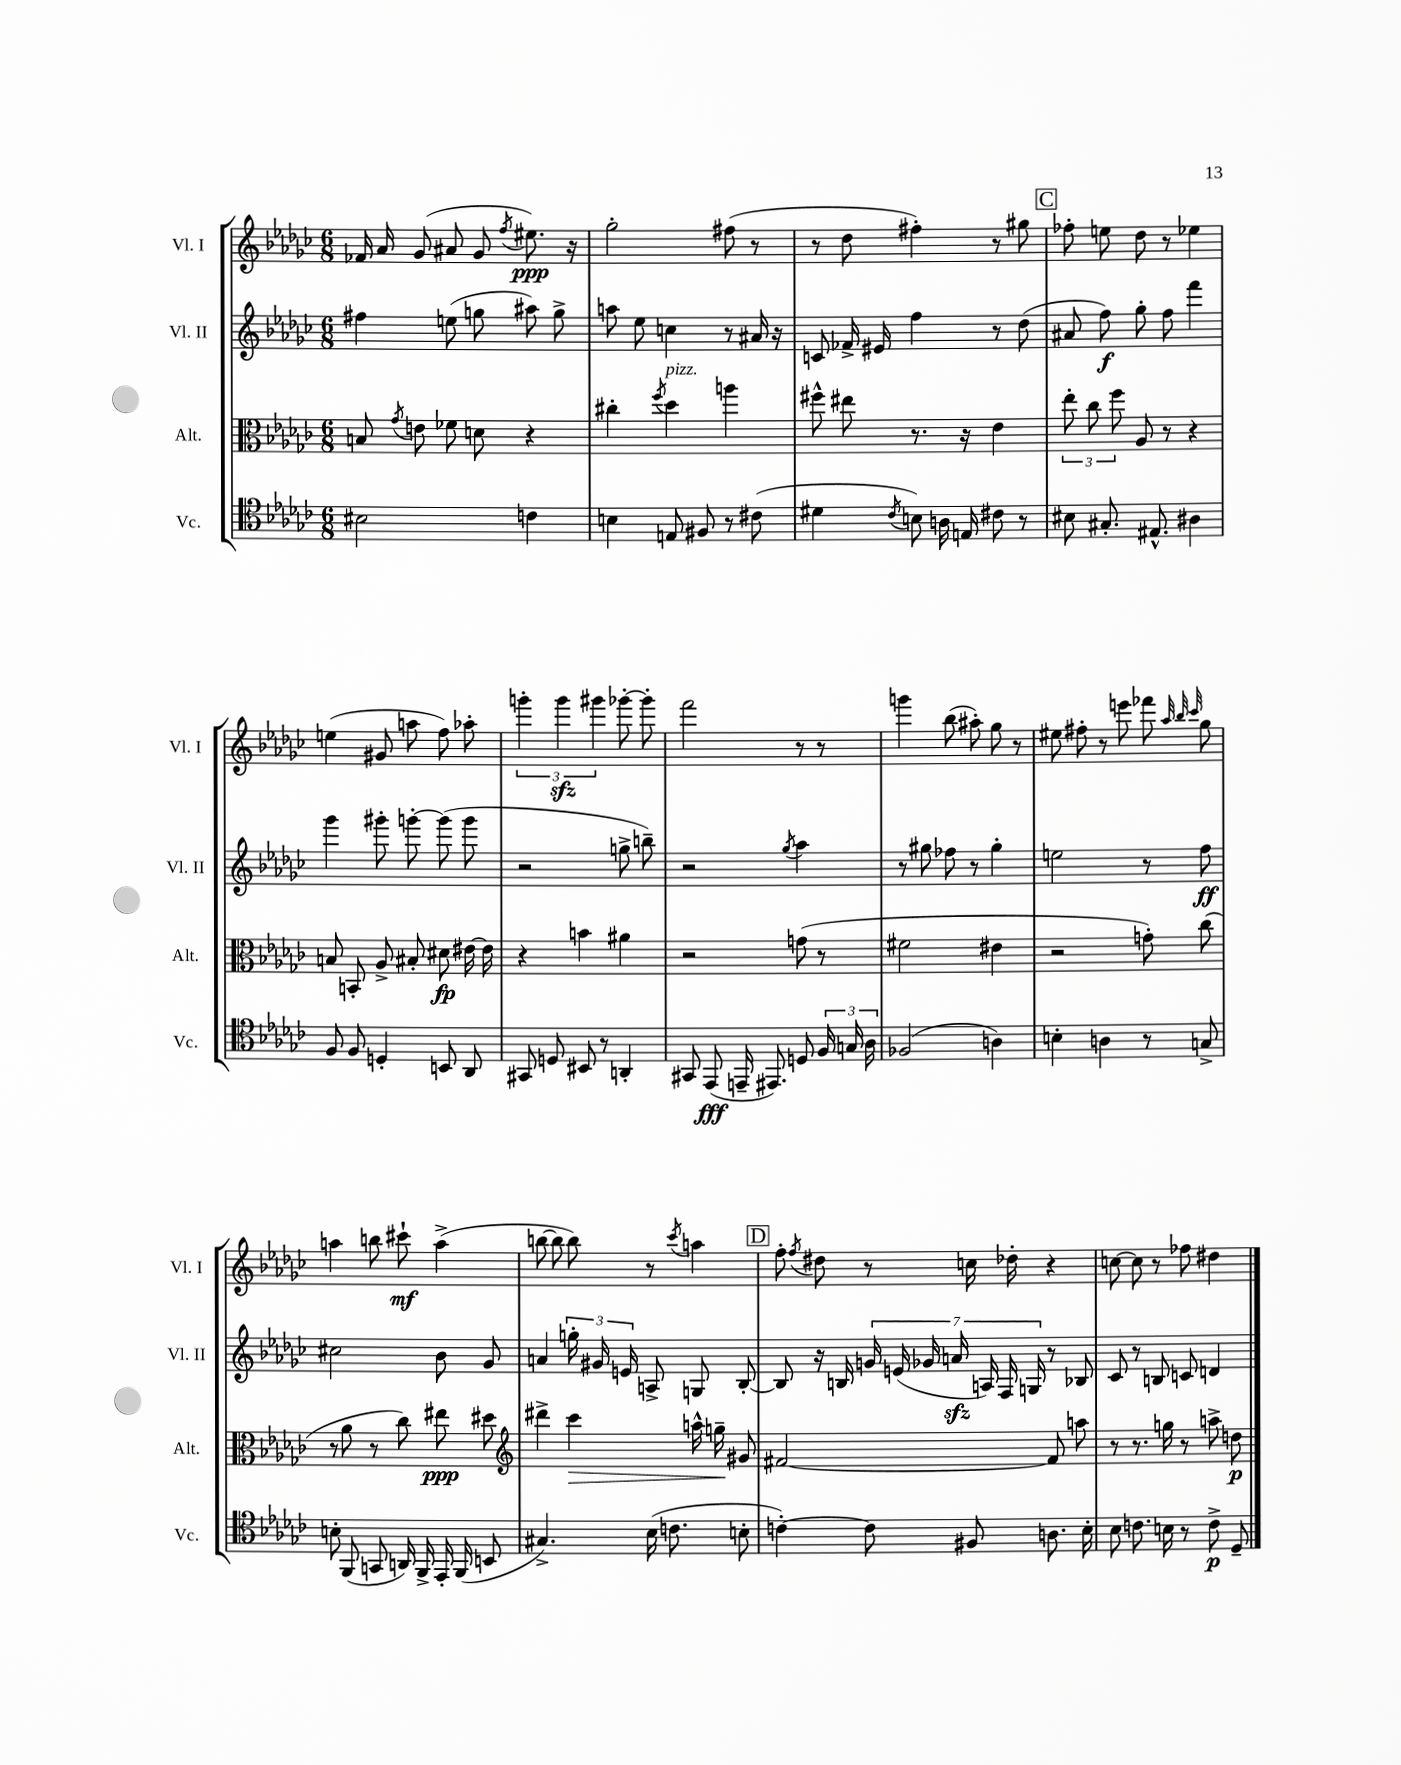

**kern	**kern	**kern	**kern
*staff4	*staff3	*staff2	*staff1
*clefC4	*clefC3	*clefG2	*clefG2
*k[b-e-a-d-g-c-]	*k[b-e-a-d-g-c-]	*k[b-e-a-d-g-c-]	*k[b-e-a-d-g-c-]
*M6/8	*M6/8	*M6/8	*M6/8
2B#	8B	4ff#	16f-
.	.	.	16a-
.	8qg-	.	.
.	8e	.	(8g-
.	8f-	(8ee	8a#
.	8d	8gg	8g-
.	.	.	8qff
4c	4r	8aa#)	8.ee#)
.	.	8gg^	.
.	.	.	16r
=	=	=	=
4B	4cc#'	8aa	2gg-'
.	.	8ee-	.
.	8qff	.	.
8E	4dd-	4cc	.
8F#	.	.	.
8r	4aa	8r	(8ff#
(8c#	.	16a#	8r
.	.	16r	.
=	=	=	=
4d#	8ff#^^	8c	8r
.	8ee#	16f-^	8dd-
.	.	16e#	.
8qc-	.	.	.
8B)	8.r	4ff	4ff#')
16A	.	.	.
16E	16r	.	.
8c#	4e-	8r	8r
8r	.	(8dd-	8gg#
=	=	=	=
8B#	12ee-'	8a#	8ff-'
.	12cc-	.	.
8.G#'	.	8ff)	8ee
.	12ff	.	.
.	8A-	8gg-'	8dd-
8.E#^^	.	.	.
.	8r	8ff	8r
4A#	4r	4fff	4ee-
=	=	=	=
8F	8B	4ggg-	(4ee
8F	8BB'	.	.
4D'	8A-^	8ggg#'	8g#
.	8B#'	[8ggg'	8aa
8BB	8d#	(8ggg]	8ff)
8AA-	[16e#	8ggg	8aa-'
.	16e#]	.	.
=	=	=	=
8GG#	4r	2r	6ggg'
8D	.	.	.
.	.	.	6ggg
8BB#	4b	.	.
.	.	.	6ggg#
8r	.	.	.
4AA'	4a#	8gg^	[8ggg-'
.	.	8bb~)	8ggg-']
=	=	=	=
8GG#	2r	2r	2fff
(8EE-	.	.	.
16EE~	.	.	.
8.EE#)	.	.	.
.	.	8qgg-	.
8D	(8g	4aa-	8r
24F	8r	.	8r
24G	.	.	.
24A-	.	.	.
=	=	=	=
(2F-	2f#	8r	4ggg
.	.	8gg#	.
.	.	8ff-	(8bb-
.	.	8r	8aa#')
4A)	4e#	4gg#'	8gg-
.	.	.	8r
=	=	=	=
4B'	2r	2ee	8ee#
.	.	.	8ff#'
4A	.	.	8r
.	.	.	8eee
8r	8g')	8r	8fff-
.	.	.	32qqaa-
.	.	.	32qqbb-
.	.	.	32qqccc-
8G^	(8cc-	8ff	8gg-
=	=	=	=
8B'	8r	2cc#	4aa
(8FF	8a-	.	.
8GG	8r	.	8bb
16AA)	8cc-)	.	8ccc#`
16FF^	.	.	.
16EE-'	8ee#	8b-	(4aa^
(16FF	.	.	.
8BB	8dd#	8g-	.
=	=	=	=
*	*clefG2	*	*
4.G#^)	4ddd#^	4a	[8bb
.	.	.	8bb]
.	4ccc-	24gg'	8bb)
.	.	24g#	.
.	.	24e	.
(16B-	.	8A^	8r
8.c	.	.	.
.	.	.	8qccc-
.	16aa^^	8G	4aa
.	16gg~	.	.
8B'	8g#	[8B-'	.
=	=	=	=
[4c')	[2f#	8B-]	8ff'
.	.	.	8qff
.	.	16r	8dd#
.	.	16B	.
8c]	.	28g	8r
.	.	(28e	.
.	.	28g-	.
.	.	28a	.
8F#	.	.	16cc
.	.	28A)	.
.	.	28F	.
.	.	.	16dd-'
.	.	28G	.
8.A	8f#]	8r	4r
.	8aa	8B-	.
16B-'	.	.	.
=	=	=	=
8B-	8r	8c-	[8cc
8.c	8.r	8r	8cc]
.	.	8B	8r
16B	16gg	.	.
8r	8r	8c	8ff-
8c^	8aa^	4d	4dd#
8D-~	8dd	.	.
==	==	==	==
*-	*-	*-	*-
